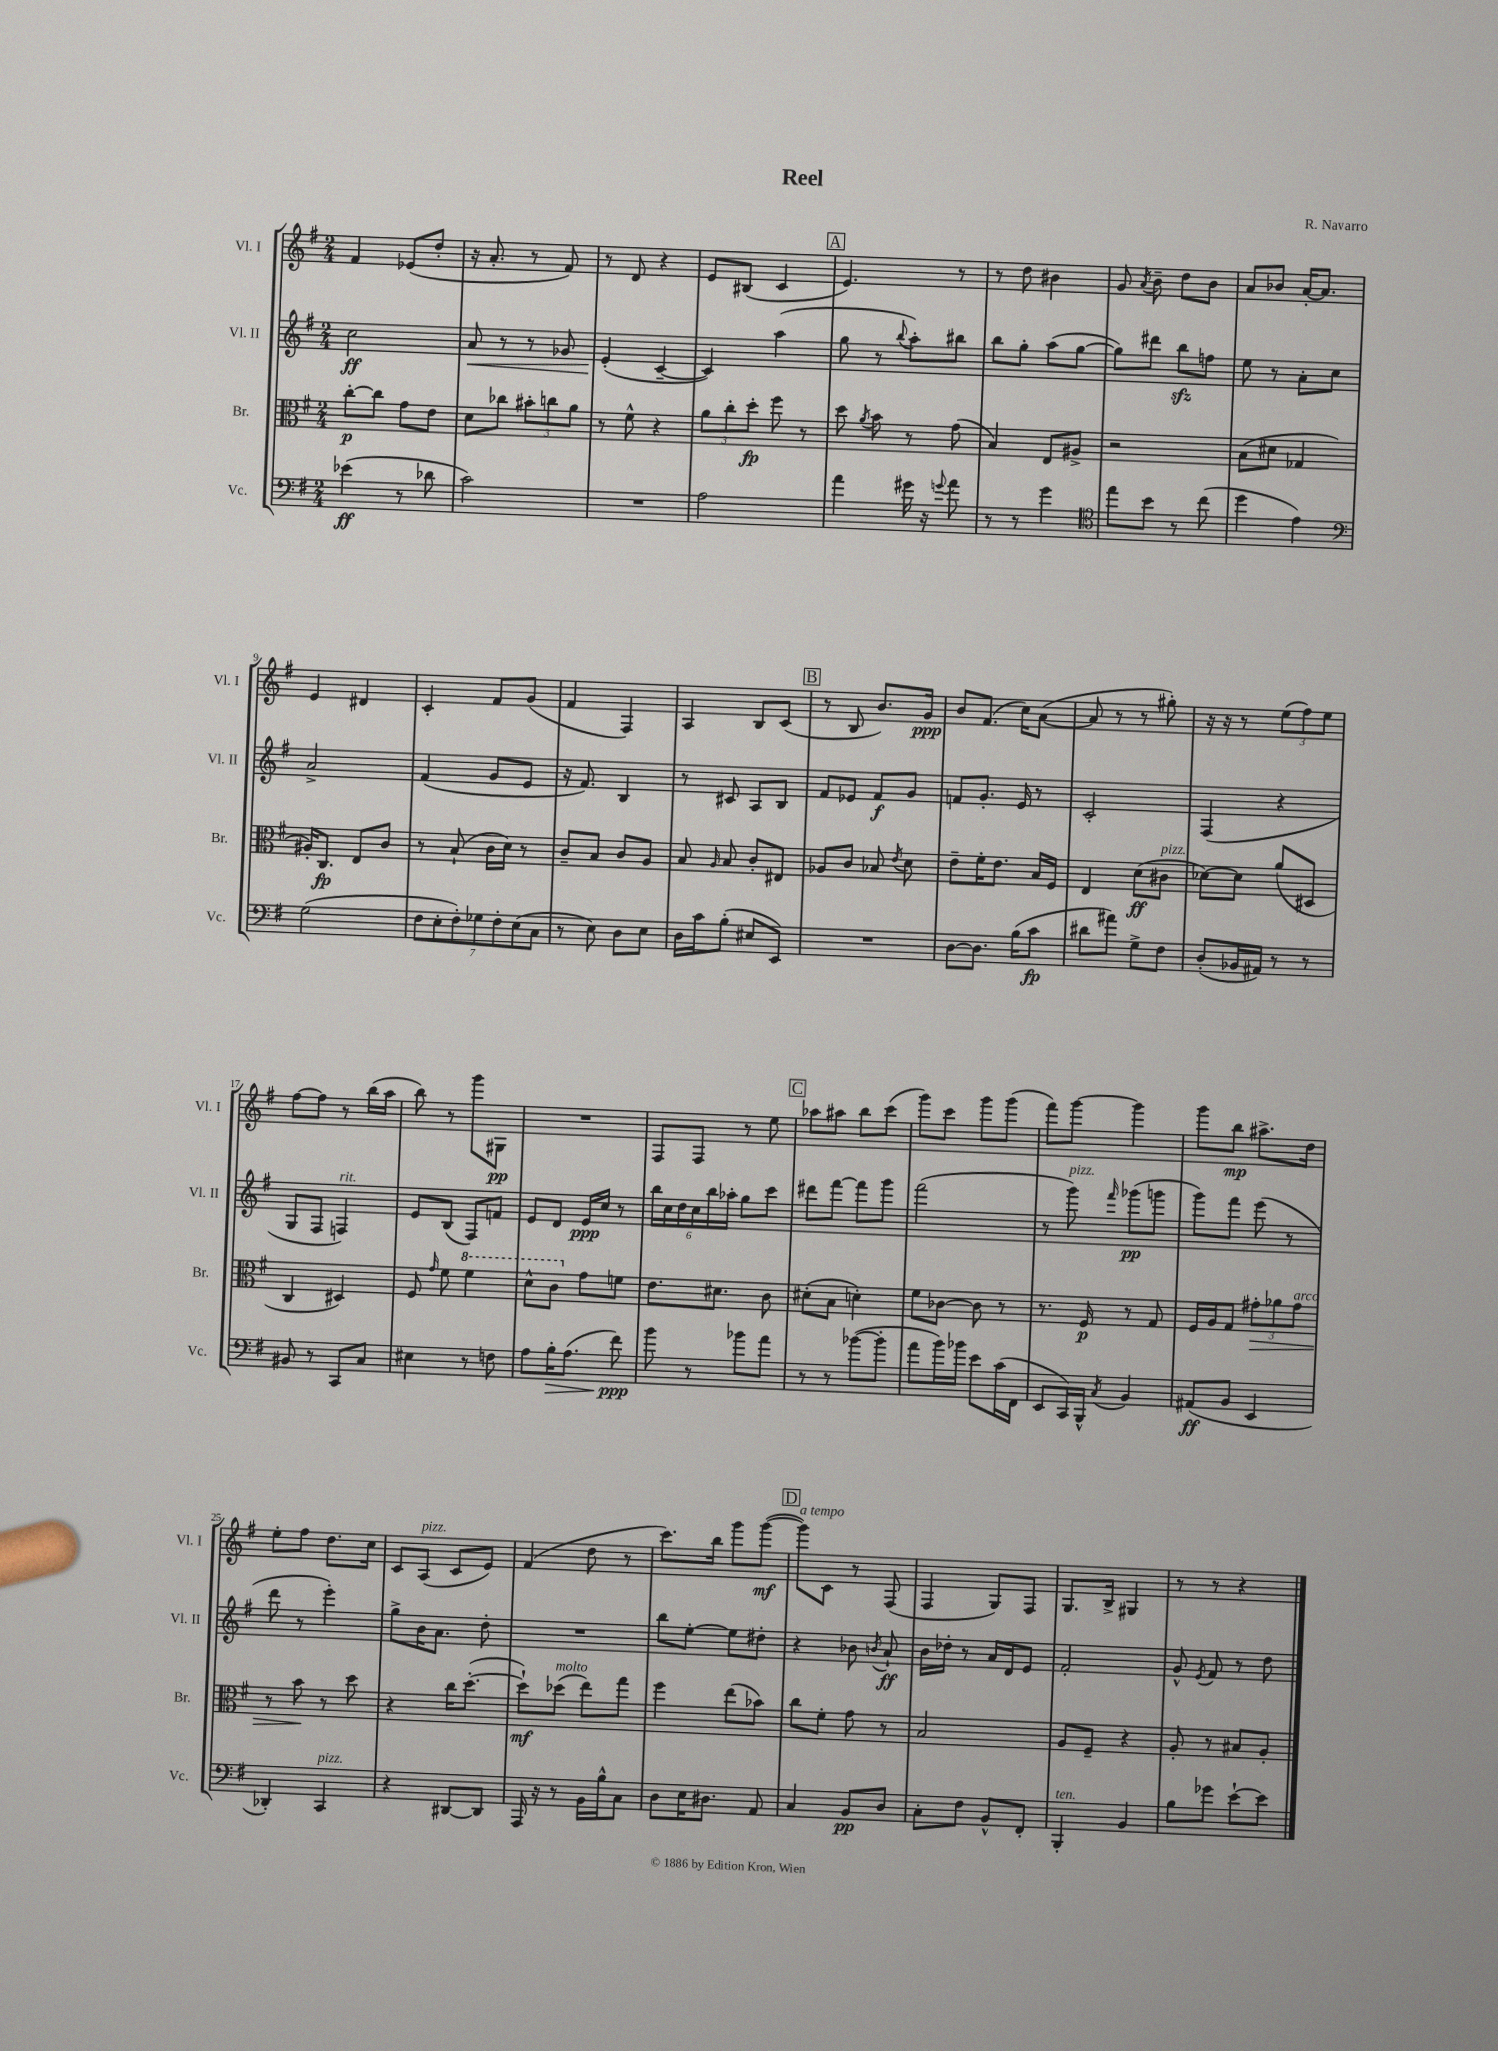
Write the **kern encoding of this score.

**kern	**dynam	**kern	**dynam	**kern	**dynam	**kern	**dynam
*part4	*part4	*part3	*part3	*part2	*part2	*part1	*part1
*staff4	*staff4	*staff3	*staff3	*staff2	*staff2	*staff1	*staff1
*I"Vc.	*	*I"Br.	*	*I"Vl. II	*	*I"Vl. I	*
*I'Vc.	*	*I'Br.	*	*I'Vl. II	*	*I'Vl. I	*
*clefF4	*	*clefC3	*	*clefG2	*	*clefG2	*
*k[f#]	*	*k[f#]	*	*k[f#]	*	*k[f#]	*
*M2/4	*	*M2/4	*	*M2/4	*	*M2/4	*
=1	=1	=1	=1	=1	=1	=1	=1
(4e-X\	ff	[8cc'\L	p	2cc\	ff	4f#/	.
.	.	8cc\J]	.	.	.	.	.
8r	.	8g\L	.	.	.	(8e-X/L	.
8d-X\	.	8e\J	.	.	.	8dd'/J	.
=2	=2	=2	=2	=2	=2	=2	=2
!	!	!	!	!	!LO:HP:b	!	!
2c\)	.	8d\L	.	8a/	<	16r	.
.	.	.	.	.	.	8.a'/	.
.	.	8cc-X\J	.	8r	.	.	.
.	.	12b#X'\L	.	8r	.	8r	.
.	.	12ccn\	.	.	.	.	.
.	.	.	.	8g-X/	.	8f#/)	.
.	.	12a\J	.	.	.	.	.
=3	=3	=3	=3	=3	=3	=3	=3
2r	.	8r	.	(4e'/	.	8r	.
.	.	8f#^^\	.	.	.	8d/	.
.	.	4r	.	[4c~/	[	4r	.
=4	=4	=4	=4	=4	=4	=4	=4
2A\	.	12a\L	.	4c/])	.	8e/L	.
.	.	12cc'\	.	.	.	.	.
.	.	.	.	.	.	(8B#X/J	.
.	.	12dd'\J	fp	.	.	.	.
.	.	8ff#\	.	(4aa\	.	4c/	.
.	.	8r	.	.	.	.	.
!!LO:REH:place=s1:t=A
=5	=5	=5	=5	=5	=5	=5	=5
4a\	.	8dd\	.	8gg\	.	4.e/)	.
.	.	8qa/	.	.	.	.	.
.	.	8b\	.	8r	.	.	.
.	.	.	.	8qqbb/	.	.	.
16g#X\	.	8r	.	8aa'\L)	.	.	.
16r	.	.	.	.	.	.	.
8qqgn/	.	.	.	.	.	.	.
8a\	.	(8g\	.	8bb#X\J	.	8r	.
=6	=6	=6	=6	=6	=6	=6	=6
8r	.	4B/)	.	8bb\L	.	8r	.
8r	.	.	.	8gg'\J	.	8dd\	.
4g\	.	8E/L	.	(8aa\L	.	4b#X\	.
.	.	8A#X^/J	.	[8gg\J	.	.	.
=7	=7	=7	=7	=7	=7	=7	=7
*clefC4	*	*	*	*	*	*	*
8ee\L	.	2r	.	8gg\L])	.	8g/	.
.	.	.	.	.	.	8qa/	.
8b\J	.	.	.	8ddd#X\J	.	8b~\	.
8r	.	.	.	8bbzz\L	.	8dd\L	.
(8cc\	.	.	.	8ffn\J	.	8b\J	.
=8	=8	=8	=8	=8	=8	=8	=8
4dd\	.	(8B\L	.	8ee\	.	8a/L	.
.	.	8d#X\J	.	8r	.	8b-X/J	.
4e\)	.	4G-X/	.	8a'\L	.	[16a'/KL	.
.	.	.	.	.	.	8.a/J]	.
.	.	.	.	8cc\J	.	.	.
!!LO:LB:g=z
=9	=9	=9	=9	=9	=9	=9	=9
*clefF4	*	*	*	*	*	*	*
(2G\	.	16A#X'/KL)	.	2a^/	.	4e/	.
.	.	8.C/J	fp	.	.	.	.
.	.	8E/L	.	.	.	4d#X/	.
.	.	8c/J	.	.	.	.	.
=10	=10	=10	=10	=10	=10	=10	=10
14F#\L	.	8r	.	(4f#/	.	4c'/	.
14E'\	.	.	.	.	.	.	.
.	.	(8B`/	.	.	.	.	.
14F#'\)	.	.	.	.	.	.	.
14G-X\	.	.	.	.	.	.	.
.	.	16c\LL	.	8g/L	.	8f#/L	.
14F#'\	.	.	.	.	.	.	.
.	.	16d\JJ)	.	.	.	.	.
(14E\	.	.	.	.	.	.	.
.	.	8r	.	8e/J	.	(8g/J	.
14C\J	.	.	.	.	.	.	.
=11	=11	=11	=11	=11	=11	=11	=11
8r	.	8c~/L	.	16r	.	4f#/	.
.	.	.	.	8.f#/)	.	.	.
8E\)	.	8B/J	.	.	.	.	.
8D\L	.	8c/L	.	4B/	.	4F#/)	.
8E\J	.	8A/J	.	.	.	.	.
=12	=12	=12	=12	=12	=12	=12	=12
16D\LL	.	8B/	.	8r	.	4A/	.
16c\J	.	.	.	.	.	.	.
.	.	16qqA/	.	.	.	.	.
(8B'\J	.	8B/	.	8c#X/	.	.	.
8E#X/L	.	8c'/L	.	8A/L	.	8B/L	.
8EE/J)	.	8E#X/J	.	8B/J	.	(8c/J	.
!!LO:REH:place=s1:t=B
=13	=13	=13	=13	=13	=13	=13	=13
2r	.	8A-X/L	.	8f#/L	.	8r	.
.	.	8c/J	.	8e-X/J	.	8B/	.
.	.	8B-X/	.	8f#/L	f	8.b/L)	.
.	.	8qe/	.	.	.	.	.
.	.	8d\	.	8g/J	.	.	.
.	.	.	.	.	.	16g/Jk	ppp
=14	=14	=14	=14	=14	=14	=14	=14
[8D\L	.	8e~\L	.	8fn/L	.	8b/L	.
8.D\J]	.	16f#'\K	.	8.g'/J	.	(8.f#/J	.
.	.	8.e\J	.	.	.	.	.
(16B\KL	.	.	.	16e/	.	16cc\KL)	.
8c\J	fp	16B/LL	.	8r	.	([8a\J	.
.	.	16F#/JJ	.	.	.	.	.
=15	=15	=15	=15	=15	=15	=15	=15
8d#X\L	.	4E/	.	2c'/	.	8a/]	.
8a#X\J)	.	.	.	.	.	8r	.
8G^\L	.	(8d\L	ff	.	.	8r	.
!	!	!LO:TX:a:i:t=pizz.	!	!	!	!	!
8F#\J	.	8c#X\J	.	.	.	8gg#X'\)	.
=16	=16	=16	=16	=16	=16	=16	=16
(8D'/L	.	[8d-X\L)	.	(4F#/	.	16r	.
.	.	.	.	.	.	16r	.
16BB-X/L	.	8d-\J]	.	.	.	8r	.
16AA#X/JJ)	.	.	.	.	.	.	.
8r	.	(8a/L	.	4r	.	(12ee\L	.
.	.	.	.	.	.	12ff#\)	.
8r	.	8D#X/J	.	.	.	.	.
.	.	.	.	.	.	12ee\J	.
!!LO:LB:g=z
=17	=17	=17	=17	=17	=17	=17	=17
8BB#X/	.	4C/	.	8G/L	.	[8ff#\L	.
8r	.	.	.	8F#/J	.	8ff#\J]	.
!	!	!	!	!LO:TX:a:i:t=rit.	!	!	!
8CC/L	.	4D#X/)	.	4Fn/)	.	8r	.
8C/J	.	.	.	.	.	(16bb\LL	.
.	.	.	.	.	.	16aa\JJ	.
=18	=18	=18	=18	=18	=18	=18	=18
4E#X\	.	8F#/	.	8e/L	.	8bb\)	.
.	.	16qqg/	.	.	.	.	.
.	.	8f#\	.	(8B/J	.	8r	.
*	*	*8va	*	*	*	*	*
8r	.	4ff#\	.	8F#/L)	.	8ggg\L	.
8Fn\	.	.	.	8fn/J	.	8G#X\J	pp
=19	=19	=19	=19	=19	=19	=19	=19
8A\L	.	8dd^^\L	.	8e/L	.	2r	.
!	!LO:HP:b	!	!	!	!	!	!
16B'\K	>	8cc\J	.	8d/J	.	.	.
(8.A\J	.	.	.	.	.	.	.
*	*	*X8va	*	*	*	*	*
.	.	8g\L	.	16e/LL	ppp	.	.
.	.	.	.	16cc/JJ	.	.	.
8f#\)	ppp	8fn\J	.	8r	.	.	.
.	]	.	.	.	.	.	.
=20	=20	=20	=20	=20	=20	=20	=20
8b\	.	8.e\L	.	24bb\LL	.	8F#/L	.
.	.	.	.	24cc\	.	.	.
.	.	.	.	24dd\	.	.	.
8r	.	.	.	24cc\	.	8F#/J	.
.	.	.	.	24bb\	.	.	.
.	.	8.d#X\J	.	.	.	.	.
.	.	.	.	24aa-X'\JJ	.	.	.
8b-X\L	.	.	.	8gg\L	.	8r	.
8a\J	.	8c\	.	8ccc\J	.	8ee\	.
!!LO:REH:place=s1:t=C
=21	=21	=21	=21	=21	=21	=21	=21
8r	.	(8d#X'\L	.	8ddd#X\L	.	8aa-X\L	.
8r	.	8B\J	.	[8fff#\J	.	8aa#X\J	.
([8b-X\L	.	4dn'\)	.	8fff#\L]	.	8bb\L	.
8b-'\J]	.	.	.	8ggg\J	.	(8ccc\J	.
=22	=22	=22	=22	=22	=22	=22	=22
8a\L	.	8f#\L	.	(2fff#\	.	8ggg\L)	.
16b\L)	.	[8c-X\J	.	.	.	8ccc\J	.
16b-X\JJ	.	.	.	.	.	.	.
8e\L	.	8c-\]	.	.	.	8ggg\L	.
(16c\L	.	8r	.	.	.	(8ggg\J	.
16FF#\JJ	.	.	.	.	.	.	.
=23	=23	=23	=23	=23	=23	=23	=23
8EE/L	.	8.r	.	8r	.	8fff#\L)	.
!	!	!	!	!LO:TX:a:i:t=pizz.	!	!	!
16CC/L)	.	.	.	8ggg\)	.	[8ggg\J	.
16BBB^^/JJ	.	16F#/	p	.	.	.	.
8qC/	.	.	.	16qqfff#/	.	.	.
4BB/	.	8r	.	(8ggg-X\L	pp	4ggg\]	.
.	.	8G/	.	8gggn\J	.	.	.
=24	=24	=24	=24	=24	=24	=24	=24
(8AA#X/L	ff	16F#/LL	.	8ggg\L)	.	8ggg\L	.
.	.	16A/J	.	.	.	.	.
8BB/J	.	8G/J	.	8fff#\J	.	8bb\J	mp
!	!	!	!LO:HP:b	!	!	!	!
4EE/	.	12g#X'\L	>	(8eee\	.	8.aa#X^\L	.
.	.	12a-X\	.	.	.	.	.
.	.	.	.	8r	.	.	.
!	!	!LO:TX:a:i:t=arco	!	!	!	!	!
.	.	12g#\J	.	.	.	.	.
.	.	.	.	.	.	16dd\Jk	.
!!LO:LB:g=z
=25	=25	=25	=25	=25	=25	=25	=25
4DD-X'/)	.	8r	.	8ddd\	.	8ee'\L	.
.	.	8b\	.	8r	.	8ff#\J	.
!LO:TX:a:i:t=pizz.	!	!	!	!	!	!	!
4CC/	.	8r	]	4eee'\)	.	8.dd\L	.
.	.	8dd\	.	.	.	.	.
.	.	.	.	.	.	16cc\Jk	.
=26	=26	=26	=26	=26	=26	=26	=26
4r	.	4r	.	8gg^\L	.	8c/L	.
!	!	!	!	!	!	!LO:TX:a:i:t=pizz.	!
.	.	.	.	16b\K	.	(8A/J	.
.	.	.	.	8.a\J	.	.	.
[8DD#X/L	.	16cc\KL	.	.	.	8c/L	.
.	.	([8.dd'\J	.	.	.	.	.
8DD#/J]	.	.	.	8dd'\	.	8e/J)	.
=27	=27	=27	=27	=27	=27	=27	=27
16AAA/	.	8dd`\L])	mf	2r	.	(4f#/	.
16r	.	.	.	.	.	.	.
!	!	!LO:TX:a:i:t=molto	!	!	!	!	!
8r	.	(8dd-X\J	.	.	.	.	.
16BB\LL	.	8ee\L)	.	.	.	8dd\	.
16B^^\J	.	.	.	.	.	.	.
8C\J	.	8gg\J	.	.	.	8r	.
=28	=28	=28	=28	=28	=28	=28	=28
8D\L	.	4ff#\	.	8bb\L	.	8.ccc\L)	.
16E\K	.	.	.	[8ee'\J	.	.	.
8.D#X\J	.	.	.	.	.	16bb\Jk	.
.	.	(8ee\L	.	8ee\L]	.	8ggg\L	.
8AA/	.	8b-X\J)	.	8dd#X'\J	.	([8ggg\J	mf
!!LO:REH:place=s1:t=D
=29	=29	=29	=29	=29	=29	=29	=29
!	!	!	!	!	!	!LO:TX:a:i:t=a tempo	!
4C/	.	8cc\L	.	4r	.	8ggg\L])	.
.	.	8f#'\J	.	.	.	8c\J	.
8BB/L	pp	8g\	.	8b-X\	.	8r	.
.	.	.	.	8qbn/	.	.	.
8D/J	.	8r	.	8a`/	ff	(8F#/	.
=30	=30	=30	=30	=30	=30	=30	=30
8C'\L	.	2B/	.	16b\LL	.	4F#/	.
.	.	.	.	16dd-X'\JJ	.	.	.
8F#\J	.	.	.	8r	.	.	.
8BB^^/L	.	.	.	16a/LL	.	8G/L)	.
.	.	.	.	16d/J	.	.	.
8FF#'/J	.	.	.	8e/J	.	8F#/J	.
=31	=31	=31	=31	=31	=31	=31	=31
!LO:TX:a:i:t=ten.	!	!	!	!	!	!	!
4BBB'/	.	8A/L	.	2f#'/	.	8.G/L	.
.	.	8F#~/J	.	.	.	.	.
.	.	.	.	.	.	16B^/Jk	.
4BB/	.	4r	.	.	.	4G#X/	.
=32	=32	=32	=32	=32	=32	=32	=32
8B\L	.	8A'/	.	8g^^/	.	8r	.
.	.	.	.	8qe/	.	.	.
8g-X\J	.	8r	.	8f#/	.	8r	.
[8e`\L	.	8B#X/L	.	8r	.	4r	.
8e\J]	.	8A'/J	.	8dd\	.	.	.
==	==	==	==	==	==	==	==
*-	*-	*-	*-	*-	*-	*-	*-
